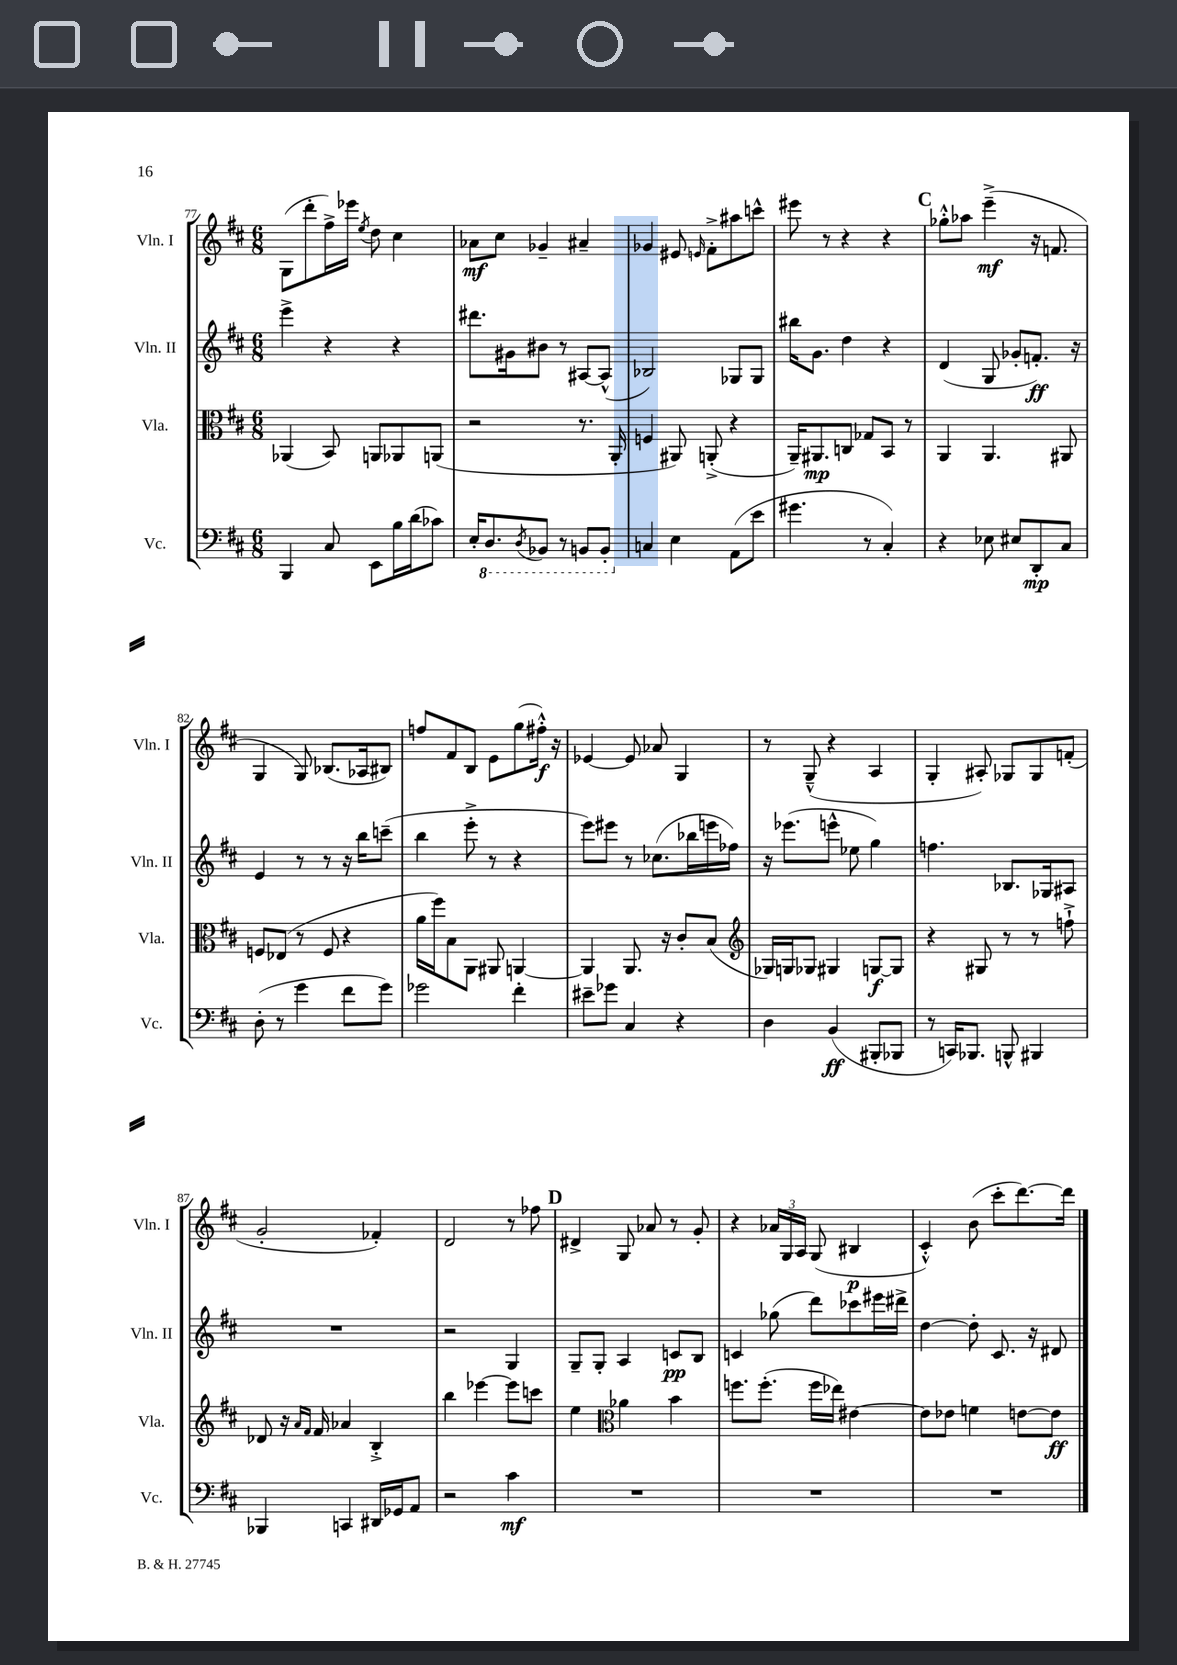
<<
\new StaffGroup <<
\new Staff = "s0" \with { instrumentName = "Vln. I" shortInstrumentName = "Vln. I" } {
    \clef treble \key d \major \numericTimeSignature \time 6/8
    g8( d'''8-. fis''16->) ees'''16 \acciaccatura { e''8 } d''8 cis''4 |
    aes'8\mf cis''8 ges'4-- ais'4-- |
    ges'4 eis'8 \grace { e'16 } fis'8-.-> ais''8 c'''8-^ |
    eis'''8 r8 r4 r4 |
    \mark \markup { \bold "C" } ges''8-.-^ aes''8 e'''4--->\mf( r16 f'8. |
    g4 g8) bes8.( aes16 bis8) |
    f''8 fis'8 b8 e'8 g''8( fis''16-.-^\f) r16 |
    ees'4~ ees'8 aes'8 g4 |
    r8 g8---^( r4 a4 |
    g4-. ais8-.) ges8 ges8 f'8-.( |
    g'2-. fes'4-.) |
    d'2 r8 fes''8 |
    \mark \markup { \bold "D" } dis'4-> g8 aes'8 r8 g'8-. |
    r4 \tuplet 3/2 { aes'16 g16 a16 } g8( bis4\p |
    cis'4-.-^) b'8( cis'''8-. d'''8.~) d'''16 \bar "|." |
}
\new Staff = "s1" \with { instrumentName = "Vln. II" shortInstrumentName = "Vln. II" } {
    \clef treble \key d \major \numericTimeSignature \time 6/8
    e'''4-> r4 r4 |
    dis'''8. gis'16 bis'8 r8 ais8~ ais8-^( |
    bes2) ges8 ges8 |
    bis''16 g'8. d''4 r4 |
    \mark \markup { \bold "C" } d'4( g8 ges'8-. f'8.-.\ff) r16 |
    e'4 r8 r8 r16 b''16 c'''8--( |
    b''4 e'''8-.-> r8 r4 |
    e'''8) eis'''8 r8 ces''8.( bes''16 e'''16 fes''16) |
    r16 ees'''8.( e'''8-^ ees''8 g''4) |
    f''4. bes8. ges16 ais8 |
    R2. |
    r2 g4 |
    \mark \markup { \bold "D" } g8-- g8-. a4 c'8\pp b8 |
    c'4 ges''8( d'''8) ces'''8 eis'''16 dis'''16-> |
    d''4~ d''8-. cis'8. r16 dis'8 \bar "|." |
}
\new Staff = "s2" \with { instrumentName = "Vla." shortInstrumentName = "Vla." } {
    \clef alto \key d \major \numericTimeSignature \time 6/8
    aes,4( b,8) a,8 aes,8 a,8( |
    r2 r8. a,16-. |
    f4 ais,8) a,8-.->( r4 |
    a,16--) ais,8.\mp c8 ges8 b,8 r8 |
    \mark \markup { \bold "C" } a,4 a,4. ais,8 |
    f8 ees8( r8 f8 r4 |
    a'16 fis''16) b8 a,8 ais,8 a,4~ |
    a,4 a,8. r16 cis'8-. b8( |
    \clef treble ges16) g16 ges8 gis4 g8~\f g8 |
    r4 gis8 r8 r8 f''8-!-> |
    des'8 r16 \grace { a'16 fis'16 } fis'16 aes'4 b4-.-> |
    b''4 ees'''4~ ees'''8 c'''8 |
    \mark \markup { \bold "D" } e''4 \clef alto aes'4 b'4 |
    f''8. f''8.-.( f''16 ees''16) eis'4~ |
    eis'8 ees'8 f'4 e'8~ e'8\ff \bar "|." |
}
\new Staff = "s3" \with { instrumentName = "Vc." shortInstrumentName = "Vc." } {
    \clef bass \key d \major \numericTimeSignature \time 6/8
    b,,4 cis8 e,8 b16 d'16( ces'8) |
    e16-. \ottava #-1 d,8. \acciaccatura { d,8 } bes,,8 r8 b,,8 b,,8-. \ottava #0 |
    c4 e4 a,8( e'8 |
    gis'4. r8 cis4-.) |
    \mark \markup { \bold "C" } r4 ees8 eis8 d,8-.\mp cis8 |
    d8-.( r8 g'4 fis'8 g'8) |
    ges'2 fis'4-. |
    eis'8-- ges'8 cis4 r4 |
    d4 b,4\ff( bis,,8-. bes,,8 |
    r8 c,16) bes,,8. b,,8-^ bis,,4 |
    bes,,4 c,4 dis,16 ges,16 a,8 |
    r2 cis'4\mf |
    \mark \markup { \bold "D" } R2. |
    R2. |
    R2. \bar "|." |
}
>>
>>
\layout { \context { \Score currentBarNumber = #77 } }
